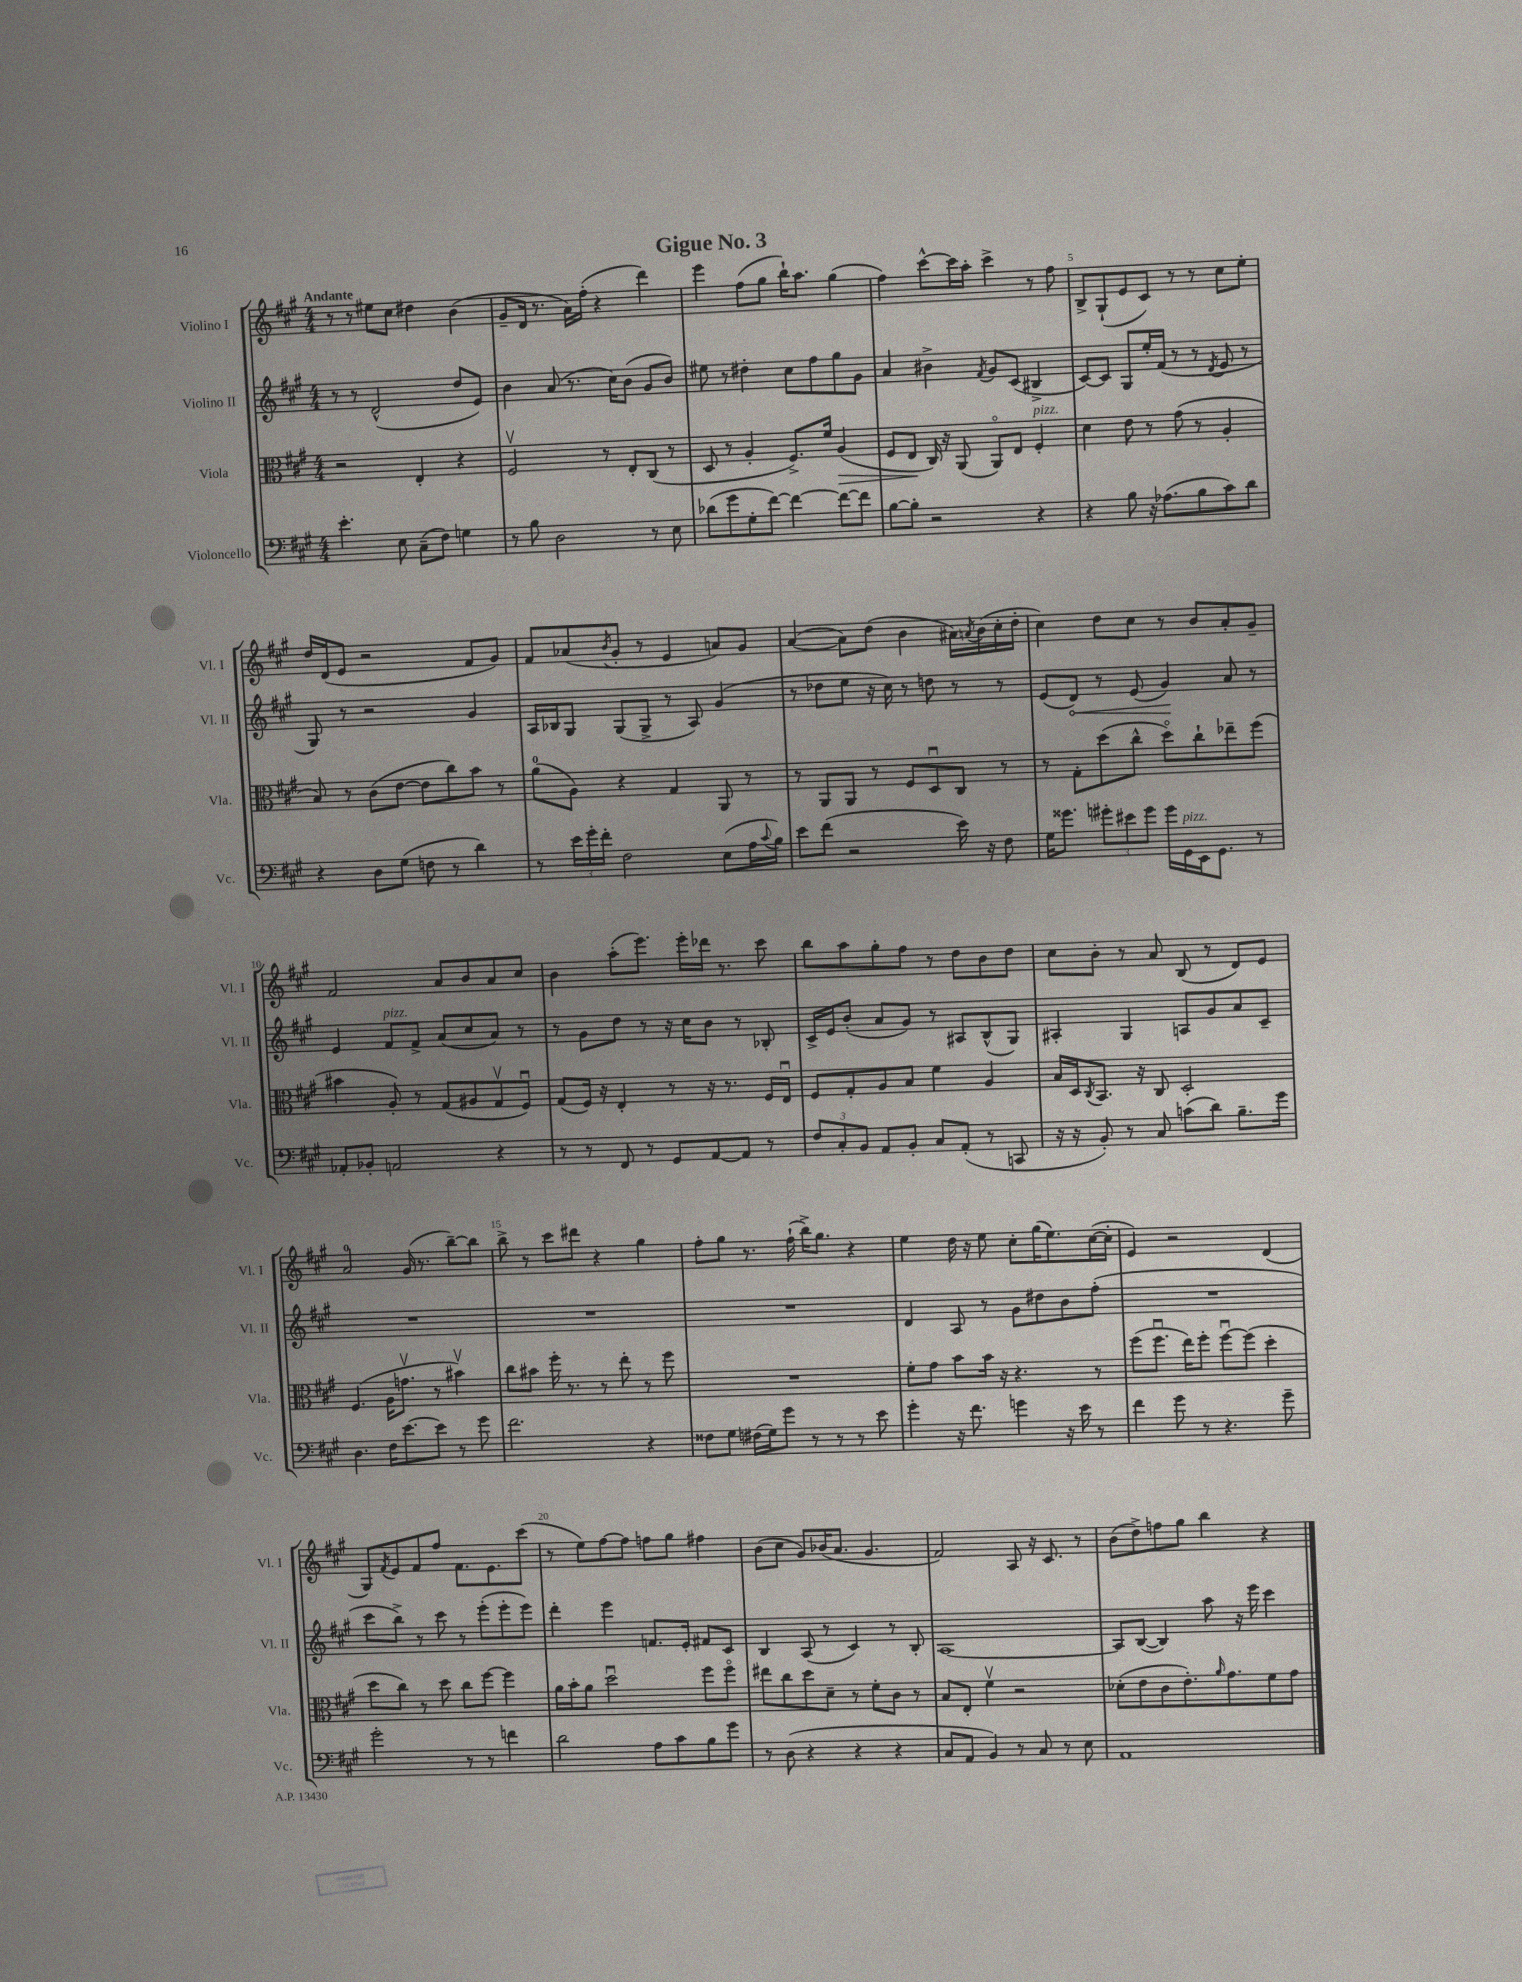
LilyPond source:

\header { title = "Gigue No. 3" }
<<
\new StaffGroup <<
\new Staff = "s0" \with { instrumentName = "Violino I" shortInstrumentName = "Vl. I" } {
    \clef treble \key a \major \numericTimeSignature \time 4/4 \tempo "Andante"
    r8 r8 eis''8 cis''8 dis''4 b'4( |
    gis'8-- d'16 r8. a'16) fis''16-.( r4 d'''4) |
    e'''4 fis''8( gis''8 b''16-!) a''8. gis''4( |
    fis''4) cis'''8~-^ cis'''16 a''16-. cis'''4-> r8 fis''8 |
    b8-> gis8-!( e'8 cis'8) r8 r8 cis''8 e''8-. |
    d''16 d'16( e'8 r2 fis'8 gis'8) |
    fis'8 aes'8( \acciaccatura { b'8 } gis'8-. r8 e'4 a'8) gis'8 |
    a'4~( a'8) d''8( b'4 ais'16) \acciaccatura { a'8 } b'16( cis''16-. d''16-. |
    cis''4) d''8 cis''8 r8 b'8 a'8-. gis'8-- |
    fis'2 a'8 b'8 a'8 cis''8 |
    b'4 a''8-.( e'''8.) e'''16-. des'''16 r8. cis'''8 |
    b''8 a''8 gis''8-. fis''8 r8 d''8 b'8 d''8 |
    cis''8 b'8-. r8 a'8 b8( r8 d'8) e'8 |
    a'2-0 gis'16( r8. b''8~--) b''8 |
    b''8-> r8 cis'''8 dis'''8 r4 gis''4 |
    fis''8-. gis''8 r8. fis''16-!( b''16->) gis''8. r4 |
    e''4 d''16 r16 e''8 cis''8-. gis''16( e''8.) cis''16~( cis''16-. |
    e'4) r2 d'4( |
    gis8) \acciaccatura { fis'8 } e'8 fis'8 fis''8 fis'8. e'8. cis'''8( |
    r8 e''8) fis''8~ fis''8 f''8 gis''8 fis''4 |
    b'8( cis''8 gis'8) bes'16( a'8. gis'4. |
    fis'2) a8 r16 cis'8. r8 |
    b'8( d''8->) f''8 gis''8 b''4 r4 \bar "|." |
}
\new Staff = "s1" \with { instrumentName = "Violino II" shortInstrumentName = "Vl. II" } {
    \clef treble \key a \major \numericTimeSignature \time 4/4
    r8 r8 d'2-^( d''8 e'8) |
    b'4 a'8( r8. cis''16) b'8( gis'8 b'8) |
    eis''8 r8 dis''4-. cis''8 fis''8 gis''8 gis'8 |
    a'4 bis'4-> \acciaccatura { fis'8 } gis'8 cis'8( bis4-> |
    cis'8~) cis'8 gis8 e''16-. fis'16( r8 r8 \acciaccatura { d'8 } e'8 r8 |
    gis8) r8 r2 gis'4 |
    a16 bes16 gis8 gis8( gis8-> r8 a8) gis'4( |
    r8 des''8 e''8 r16 cis''16) r8 d''8 r8 r8 |
    e'8( \once \override Hairpin.circled-tip = ##t d'8\<) r8 e'8( gis'4\!) a'8 r8 |
    e'4 fis'8^\markup { \italic "pizz." } fis'8-> a'8( cis''8 a'8) r8 |
    r8 gis'8 d''8 r8 r16 cis''16 b'8 r8 bes8-. |
    cis'16-> e'16 b'8-.( a'8 gis'8) r8 ais8 b8-^( gis8) |
    ais4-. gis4 a8 gis'8 a'8 cis'8-- |
    R1 |
    R1 |
    R1 |
    d'4 a8 r8 gis'8 dis''8 b'8 fis''8-.( |
    R1 |
    cis'''8 b''8->) r8 cis'''8 r8 e'''8-.( e'''8-. e'''8) |
    d'''4-. e'''4 f'8. e'16-. fis'8 cis'8 |
    b4 a8( r8 cis'4) r8 b8-. |
    a1~ |
    a8 b8~( b4) a''8 r16 e'''16 cis'''4 \bar "|." |
}
\new Staff = "s2" \with { instrumentName = "Viola" shortInstrumentName = "Vla." } {
    \clef alto \key a \major \numericTimeSignature \time 4/4
    r2 e4-. r4 |
    fis2\upbow r8 e8-. cis8( r8 |
    d8 r8 a4-. fis8.->) fis'16 a4\>( |
    fis8 e8\! cis16) r16 a,8( a,8\flageolet) e8 fis4-.^\markup { \italic "pizz." } |
    d'4 e'8 r8 gis'8( r8 a4-. |
    b8) r8 cis'8( e'8~ e'8 cis''8) b'8 r8 |
    a'8-0( a8) r4 gis4 a,8 r8 |
    r8 a,8 a,8 r8 fis8 d8\downbow cis8 r8 |
    r8 gis8-. d''8( cis''8-^ d''8\flageolet) cis''8-! ees''8-- fis''8( |
    bis'4 a8-.) r8 gis8( ais8 gis8\upbow fis8\downbow) |
    gis8( fis16) r16 e4-. r8 r16 r8. fis16 e16\downbow |
    fis8 gis8-. a8 b8 fis'4 a4 |
    b16 d16 \acciaccatura { cis8 } b,8. r16 cis8 d2-. |
    fis4.( a16 g'8.\upbow r8 bis'4\upbow) |
    cis''8 bis'8 fis''16-. r8. r8 e''8-. r8 fis''8 |
    R1 |
    fis'8-. gis'8 b'8 b'16 r16 r4. r8 |
    fis''8( fis''8.\downbow e''16) fis''8-. fis''8~\downbow fis''8( d''4-. |
    d''8 cis''8) r8 d''8 cis''8 fis''8~ fis''4 |
    a'16 b'16-. a'8 d''2\downbow fis''8 fis''8\flageolet |
    eis''8 cis''8 d''8 d'8-- r8 fis'8-. cis'8 r8 |
    b8 e8-. fis'4\upbow r2 |
    des'8-.( e'8 cis'8 e'8.-.) \grace { a'16 } gis'8. fis'8 gis'8 \bar "|." |
}
\new Staff = "s3" \with { instrumentName = "Violoncello" shortInstrumentName = "Vc." } {
    \clef bass \key a \major \numericTimeSignature \time 4/4
    e'4.-. e8 cis8--( fis8) g4 |
    r8 b8 d2 r8 e8 |
    des'8( gis'8 gis8-. fis'8~) fis'4~ fis'8~ fis'8 |
    b8~ b8-. r2 r4 |
    r4 b8 r16 aes8.( b8 cis'8) d'8 |
    r4 d8 gis8( f8 r8 d'4) |
    r8 \tuplet 3/2 { e'16 gis'16-. fis'16-. } fis2 e8( a16 \appoggiatura { cis'8 } b16) |
    e'8 fis'8( r2 e'16) r16 fis8 |
    gis16 gisis'8. \tuplet 3/2 { gis'8-. eis'8 gis'8 } gis'16 gis,16^\markup { \italic "pizz." } e,16 gis,8. r8 |
    aes,8-. bes,8-. a,2 r4 |
    r8 r8 fis,8 r8 gis,8 a,8~ a,8 r8 |
    \tuplet 3/2 { fis8 cis8-. b,8 } a,8 b,8-. cis8 a,8-.( r8 c,8 |
    r16 r16 b,8-.) r8 cis8 c'8( d'8) b8.-- gis'16 |
    d4. fis16 e'8.~ e'8 r8 gis'8 |
    fis'2. r4 |
    fisis8 gis8 fis16( gis16) gis'8 r8 r8 r8 e'8 |
    gis'4-. r16 fis'8. g'4 r16 e'16 r8 |
    fis'4 gis'8 r8 r4. gis'8-- |
    gis'2-. r8 r8 f'4 |
    d'2 a8 cis'8 b8 gis'8 |
    r8 d8( r4 r4 r4 |
    cis8 a,8 b,4) r8 cis8 r8 e8 |
    a,1 \bar "|." |
}
>>
>>
\layout { \context { \Score \override BarNumber.break-visibility = ##(#f #t #t) barNumberVisibility = #(every-nth-bar-number-visible 5) } }
